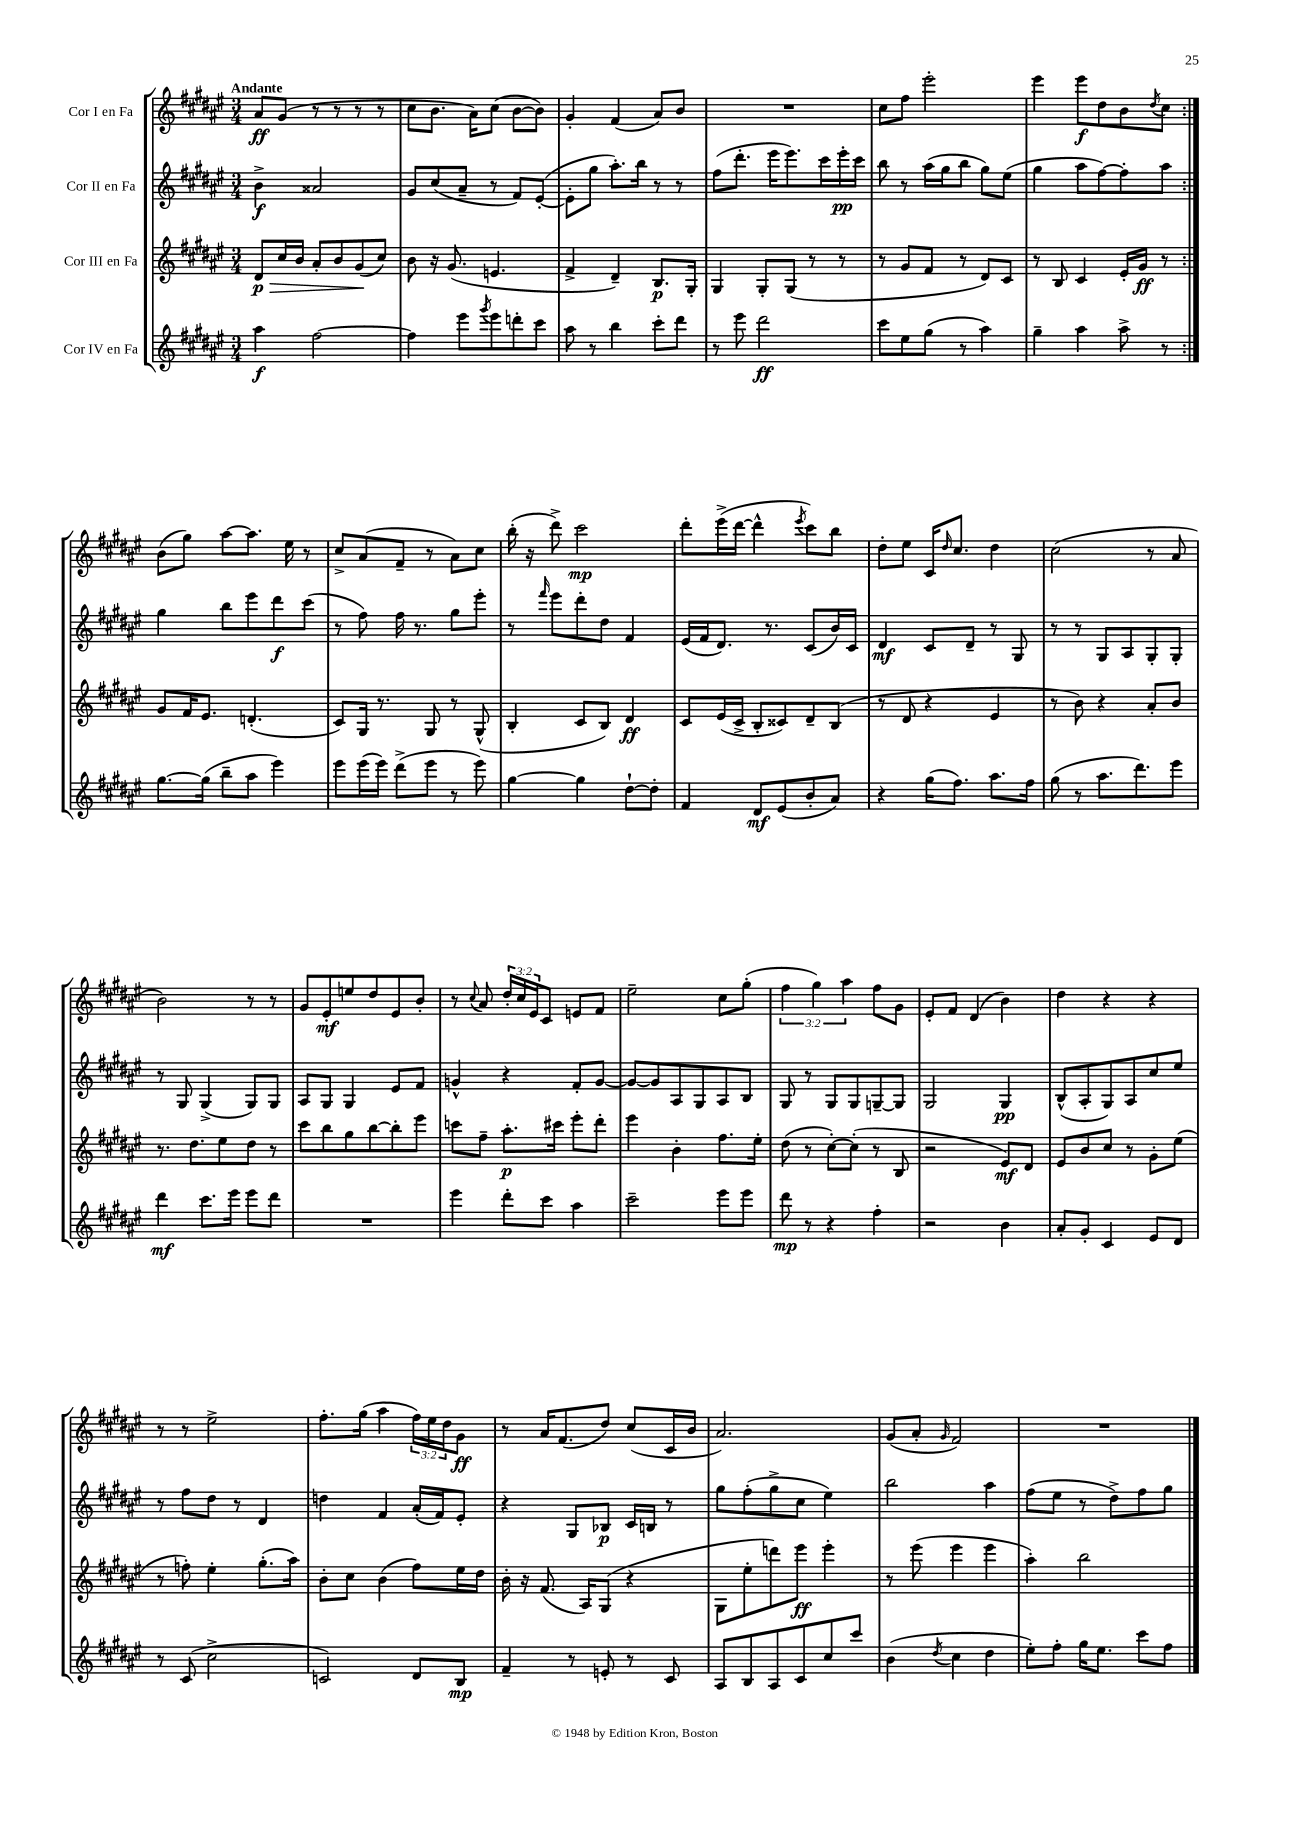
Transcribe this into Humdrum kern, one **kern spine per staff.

**kern	**kern	**kern	**kern
*staff4	*staff3	*staff2	*staff1
*clefG2	*clefG2	*clefG2	*clefG2
*k[f#c#g#d#a#e#]	*k[f#c#g#d#a#e#]	*k[f#c#g#d#a#e#]	*k[f#c#g#d#a#e#]
*M3/4	*M3/4	*M3/4	*M3/4
4aa#	8d#	4b^	8a#
.	16cc#	.	(8g#
.	16b	.	.
[2ff#	8a#'	2a##	8r
.	8b	.	8r
.	(8g#	.	8r
.	8cc#)	.	8r
=	=	=	=
4ff#]	8b	8g#	8cc#
.	16r	(8cc#	8.b
.	(8.g#	.	.
8eee#	.	8a#~	.
.	.	.	16a#)
8qggg#	.	.	.
8eee#	4.e	8r	(8cc#
8ddd'	.	8f#)	[8b
8ccc#	.	([8e#'	8b])
=	=	=	=
8aa#	4f#^	8e#']	4g#'
8r	.	8gg#	.
4bb	4d#~)	8.aa#')	(4f#
.	.	16bb	.
8ccc#'	8.B	8r	8a#)
8ddd#	.	8r	8b
.	16G#'	.	.
=	=	=	=
8r	4G#	(8ff#	2.r
8eee#	.	8.ddd#'	.
2ddd#	8G#'	.	.
.	.	16eee#	.
.	(8G#	8.eee#)	.
.	8r	.	.
.	.	16ccc#	.
.	8r	16eee#'	.
.	.	16ccc#	.
=	=	=	=
8ccc#	8r	8bb	8cc#
8ee#	8g#	8r	8ff#
(8gg#	8f#	(16aa#	2eee#'
.	.	16gg#	.
8r	8r	8bb	.
4aa#)	8d#)	8gg#)	.
.	8c#	(8ee#	.
=	=	=	=
4gg#~	8r	4gg#	4eee#
.	8B	.	.
4aa#	4c#	8aa#	8eee#
.	.	[8ff#)	8dd#
8aa#^	16e#'	8ff#']	8b
.	16g#	.	.
.	.	.	8qdd#
8r	8r	8aa#	8cc#
=:|!	=:|!	=:|!	=:|!
[8.gg#	8g#	4gg#	(8b
.	16f#	.	8gg#)
(16gg#]	8.e#	.	.
8bb~	.	8bb	[8aa#
8aa#	(4.d'	8eee#	8.aa#]
4eee#)	.	8ddd#	.
.	.	.	16ee#
.	.	(8ccc#	8r
=	=	=	=
8eee#	8c#)	8r	8cc#^
(16eee#	16G#	8ff#)	(8a#
16eee#)	8.r	.	.
(8ddd#^	.	16ff#	8f#~
.	.	8.r	.
8eee#	8G#	.	8r
8r	8r	8gg#	8a#)
8eee#)	(8G#^^	8eee#'	8cc#
=	=	=	=
[4gg#	4B'	8r	(16bb'
.	.	.	16r
.	.	16qqfff#	.
.	.	8eee#	8ddd#^)
4gg#]	8c#	8ddd#'	2ccc#
.	8B)	8dd#	.
[8dd#`	4d#	4f#	.
8dd#']	.	.	.
=	=	=	=
4f#	8c#	(16e#	8ddd#'
.	.	16f#	.
.	(16e#	8.d#)	(16eee#^
.	16c#^	.	[16ddd#
8d#	8B'	.	4ddd#^^]
.	.	8.r	.
(8e#	8c##)	.	.
.	.	.	8qeee#
8b'	8d#~	(8c#	8ccc#)
8a#)	(8B	16b)	8bb
.	.	16c#	.
=	=	=	=
4r	8r	4d#	8dd#'
.	8d#	.	8ee#
(16gg#	4r	8c#	16c#
.	.	.	16qqdd#
8.ff#)	.	.	8.cc#
.	.	8d#~	.
8.aa#	4e#	8r	4dd#
.	.	8G#	.
16ff#	.	.	.
=	=	=	=
(8gg#	8r	8r	(2cc#
8r	8b)	8r	.
8.aa#	4r	8G#	.
.	.	8A#	.
8.ddd#)	.	.	.
.	8a#'	8G#'	8r
8eee#	8b	8G#'	8a#
=	=	=	=
4ddd#	8.r	8r	2b)
.	.	8G#	.
.	8.dd#	.	.
8.ccc#	.	(4G#^	.
.	8ee#	.	.
16eee#	.	.	.
8eee#	8dd#	8G#)	8r
8ddd#	8r	8G#	8r
=	=	=	=
2.r	8ccc#	8A#	8g#
.	8bb	8G#	8e#'
.	8gg#	4G#	8ee
.	[8bb	.	8dd#
.	8bb']	8e#	8e#
.	8eee#	8f#	8b'
=	=	=	=
4eee#	8ccc	4g^^	8r
.	.	.	8qqcc#
.	8ff#~	.	8a#
8ddd#'	8.aa#'	4r	24dd#'
.	.	.	24cc#
.	.	.	24e#
8ccc#	.	.	8c#
.	16ccc#	.	.
4aa#	8eee#'	8f#'	8e
.	8ddd#'	[8g	8f#
=	=	=	=
2ccc#~	4eee#	8g_	2ee#~
.	.	8g]	.
.	4b'	8A#	.
.	.	8G#	.
8eee#	8.ff#	8A#	8cc#
8eee#	.	8B	(8gg#'
.	16ee#'	.	.
=	=	=	=
8ddd#	(8dd#	8G#	6ff#
8r	8r	8r	.
.	.	.	6gg#)
4r	[8cc#')	8G#	.
.	.	.	6aa#
.	(8cc#']	8G#	.
4ff#'	8r	[8G~	8ff#
.	8B	8G]	8g#
=	=	=	=
2r	2r	2G#	8e#'
.	.	.	8f#
.	.	.	(4d#
4b	8e#)	4G#	4b)
.	8d#	.	.
=	=	=	=
8a#'	8e#	(8B^^	4dd#
8g#'	8b	8A#'	.
4c#	8cc#	8G#)	4r
.	8r	8A#	.
8e#	8g#'	8cc#	4r
8d#	(8ee#	8ee#	.
=	=	=	=
8r	8r	8r	8r
(8c#	8ff')	8ff#	8r
2cc#^	4ee#'	8dd#	2ee#^
.	.	8r	.
.	(8.gg#'	4d#	.
.	16aa#)	.	.
=	=	=	=
2c)	8b'	4dd	8.ff#'
.	8cc#	.	.
.	.	.	(16gg#
.	(4b	4f#	4aa#
8d#	8ff#)	(16a#'	24ff#)
.	.	.	24ee#
.	.	16f#)	.
.	.	.	24dd#
8B	16ee#	8e#'	8g#
.	16dd#	.	.
=	=	=	=
4f#~	16b'	4r	8r
.	16r	.	.
.	(8.f#	.	16a#
.	.	.	(8.f#
8r	.	8G#	.
.	16A#)	.	.
8e'	(8G#	8B-	8dd#)
8r	4r	16c#	(8cc#
.	.	16B	.
8c#	.	8r	16c#
.	.	.	16b
=	=	=	=
8A#	8G#	8gg#	2.a#)
8B	8ee#'	(8ff#'	.
8A#	8ddd)	8gg#^	.
8c#	8eee#	8cc#	.
8cc#	4eee#'	4ee#)	.
8ccc#	.	.	.
=	=	=	=
(4b	8r	2bb	(8g#
.	(8eee#	.	8a#'
8qdd#	.	.	16qqg#
4cc#	4eee#	.	2f#)
4dd#	4eee#	4aa#	.
=	=	=	=
8ee#')	4aa#')	(8ff#	2.r
8ff#'	.	8ee#	.
16gg#	2bb	8r	.
8.ee#	.	.	.
.	.	8dd#^)	.
8ccc#	.	8ff#	.
8ff#	.	8gg#	.
==	==	==	==
*-	*-	*-	*-
